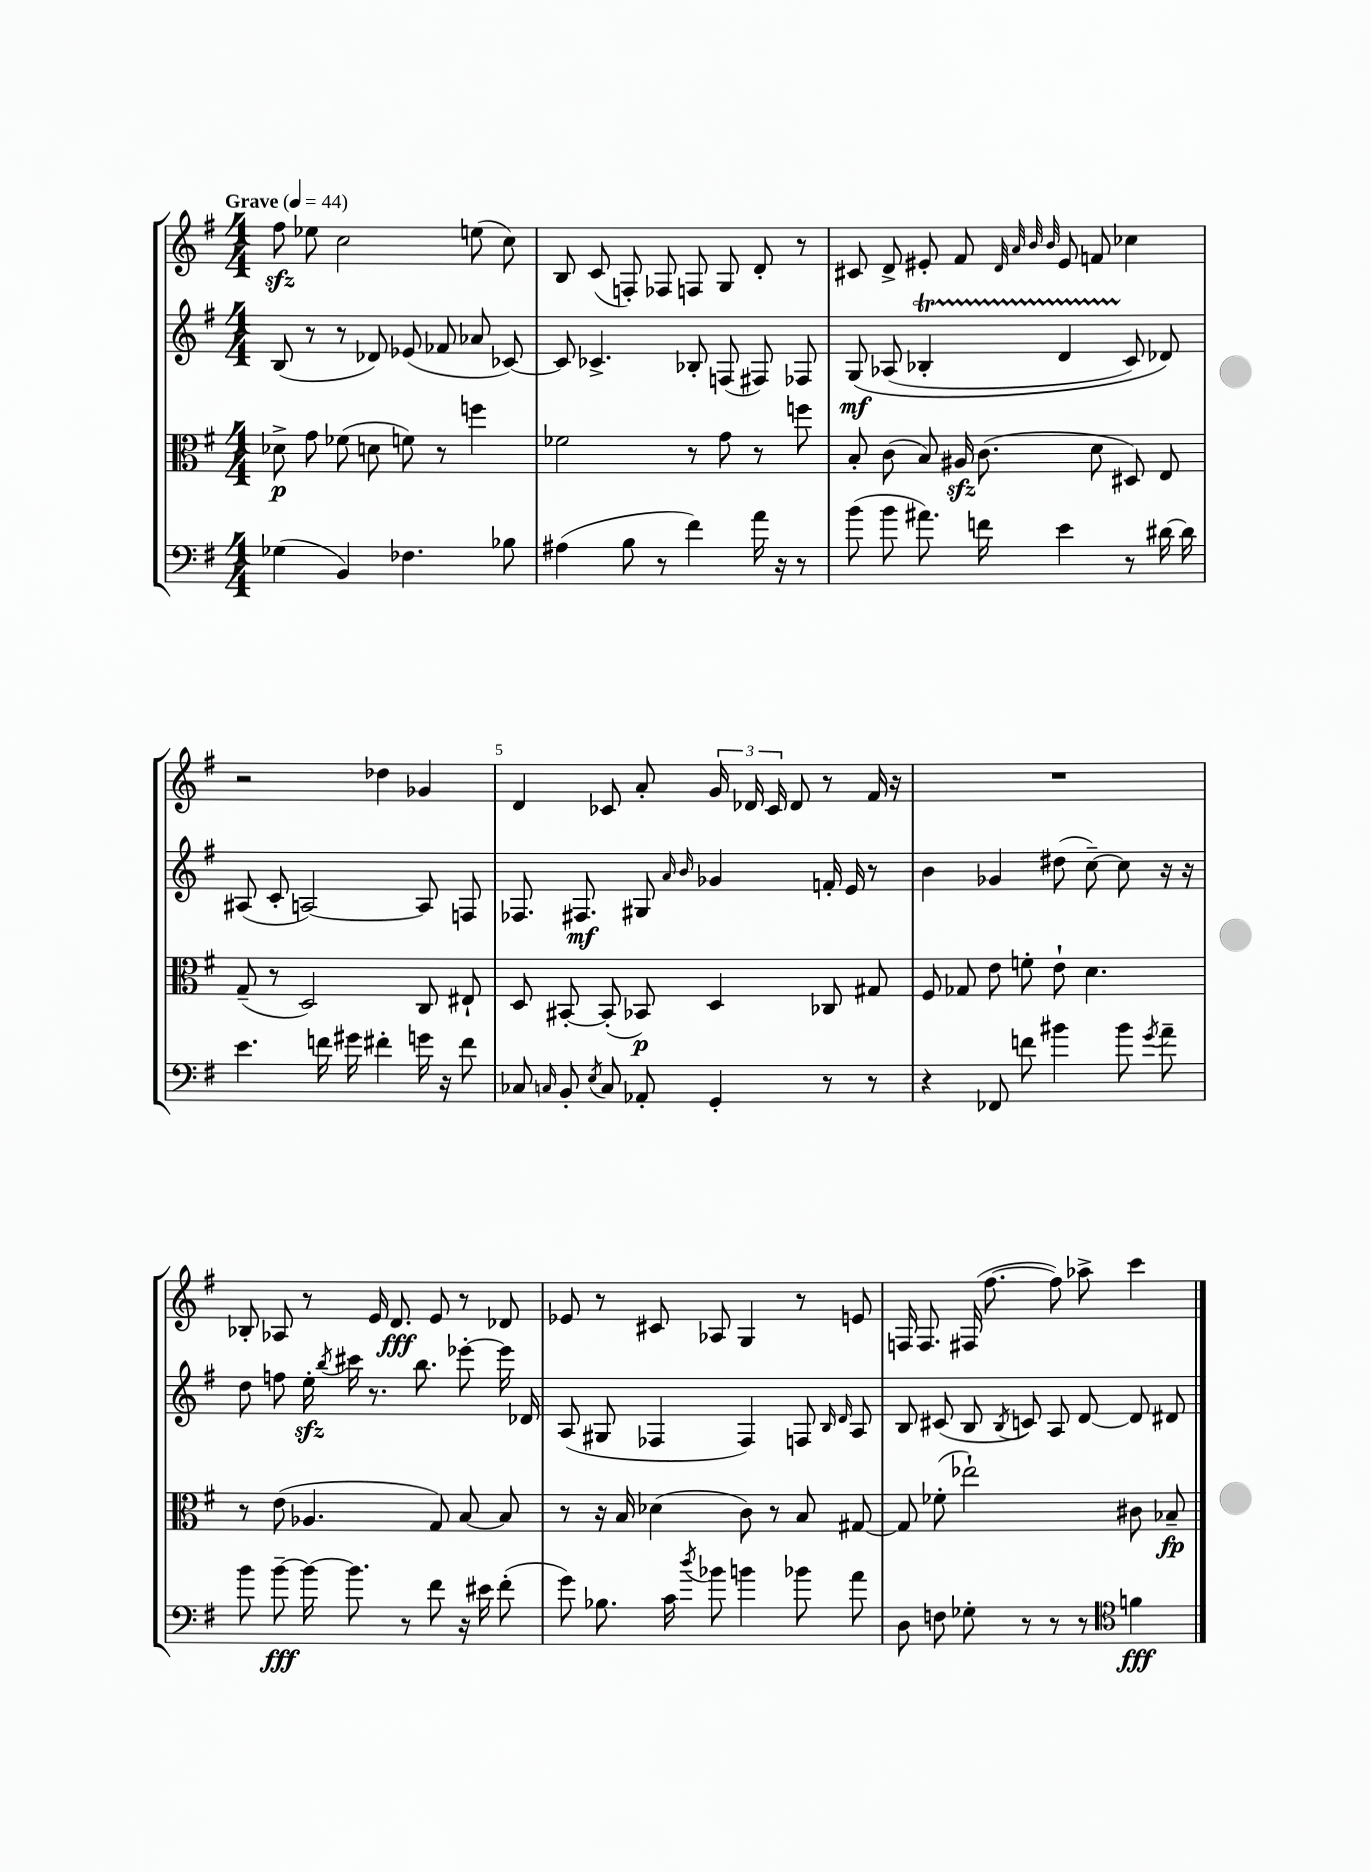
<<
\new StaffGroup <<
\new Staff = "s0" {
    \clef treble \key g \major \numericTimeSignature \time 4/4 \tempo "Grave" 4 = 44
    \autoBeamOff fis''8\sfz ees''8 c''2 e''8( c''8) |
    b8 c'8( f8-.) fes8 f8 g8 d'8-. r8 |
    cis'8 d'8-> eis'8-. fis'8 \grace { d'32 a'32 b'32 b'32 } eis'8 f'8 ces''4 |
    r2 des''4 ges'4 |
    d'4 ces'8 a'8-. \tuplet 3/2 { g'16 des'16 ces'16 } des'8 r8 fis'16 r16 |
    R1 |
    bes8-. aes8 r8 e'16 d'8.\fff e'8 r8 des'8 |
    ees'8 r8 cis'8 aes8 g4 r8 e'8 |
    f16 f8. fis16( fis''8.~ fis''8) aes''8-> c'''4 \bar "|." |
}
\new Staff = "s1" {
    \clef treble \key g \major \numericTimeSignature \time 4/4
    \autoBeamOff b8( r8 r8 des'8) ees'8( fes'8 aes'8 ces'8~) |
    ces'8 ces'4.-> bes8-. f8( fis8) fes8 |
    g8\mf\( aes8( bes4-.\startTrillSpan d'4 c'8\stopTrillSpan) des'8\) |
    ais8( c'8-. a2~) a8 f8 |
    fes8. fis8.\mf gis8 \grace { a'16 b'16 } ges'4 f'16-. e'16 r8 |
    b'4 ges'4 dis''8( c''8~--) c''8 r16 r16 |
    d''8 f''8 e''16-.\sfz \acciaccatura { b''8 } cis'''16 r8. b''8. ees'''8~-. ees'''16 des'16 |
    a8( gis8 fes4 fes4) f8 \grace { b16 d'16 } a8 |
    b8 cis'8( b8 \acciaccatura { b8 } c'8) a8 d'8~ d'8 dis'8 \bar "|." |
}
\new Staff = "s2" {
    \clef alto \key g \major \numericTimeSignature \time 4/4
    \autoBeamOff des'8->\p g'8 fes'8( d'8 f'8) r8 f''4 |
    fes'2 r8 g'8 r8 f''8 |
    b8-. c'8( b8) ais16\sfz c'8.( d'8 dis8) e8 |
    g8--( r8 d2) c8 eis8-! |
    d8 bis,8~-. bis,8-.( bes,8\p) d4 ces8 gis8 |
    fis8 ges8 e'8 f'8-. e'8-! d'4. |
    r8 e'8( aes4. g8) b8~ b8 |
    r8 r16 b16 des'4( c'8) r8 b8 gis8~ |
    gis8 fes'8-.( ees''2-!) cis'8 bes8--\fp \bar "|." |
}
\new Staff = "s3" {
    \clef bass \key g \major \numericTimeSignature \time 4/4
    \autoBeamOff ges4( b,4) fes4. bes8 |
    ais4( b8 r8 fis'4) a'16 r16 r8 |
    b'8( b'8 ais'8.) f'16 e'4 r8 dis'16~ dis'16 |
    e'4. f'16 gis'16 fis'4-. g'16 r16 fis'8 |
    ces8 \grace { c16 } b,8-. \acciaccatura { e8 } c8 aes,8-. g,4-. r8 r8 |
    r4 fes,8 f'8 bis'4 bis'8 \acciaccatura { g'8 } a'8-- |
    b'8 b'8~--\fff b'16~ b'8. r8 fis'8 r16 eis'16 fis'8-.( |
    g'8) bes8. c'16 \acciaccatura { d''8 } bes'8 b'4 bes'8 a'8 |
    d8 f8 ges8-. r8 r8 r8 \clef tenor f'4\fff \bar "|." |
}
>>
>>
\layout { \context { \Score \override BarNumber.break-visibility = ##(#f #t #t) barNumberVisibility = #(every-nth-bar-number-visible 5) } }
